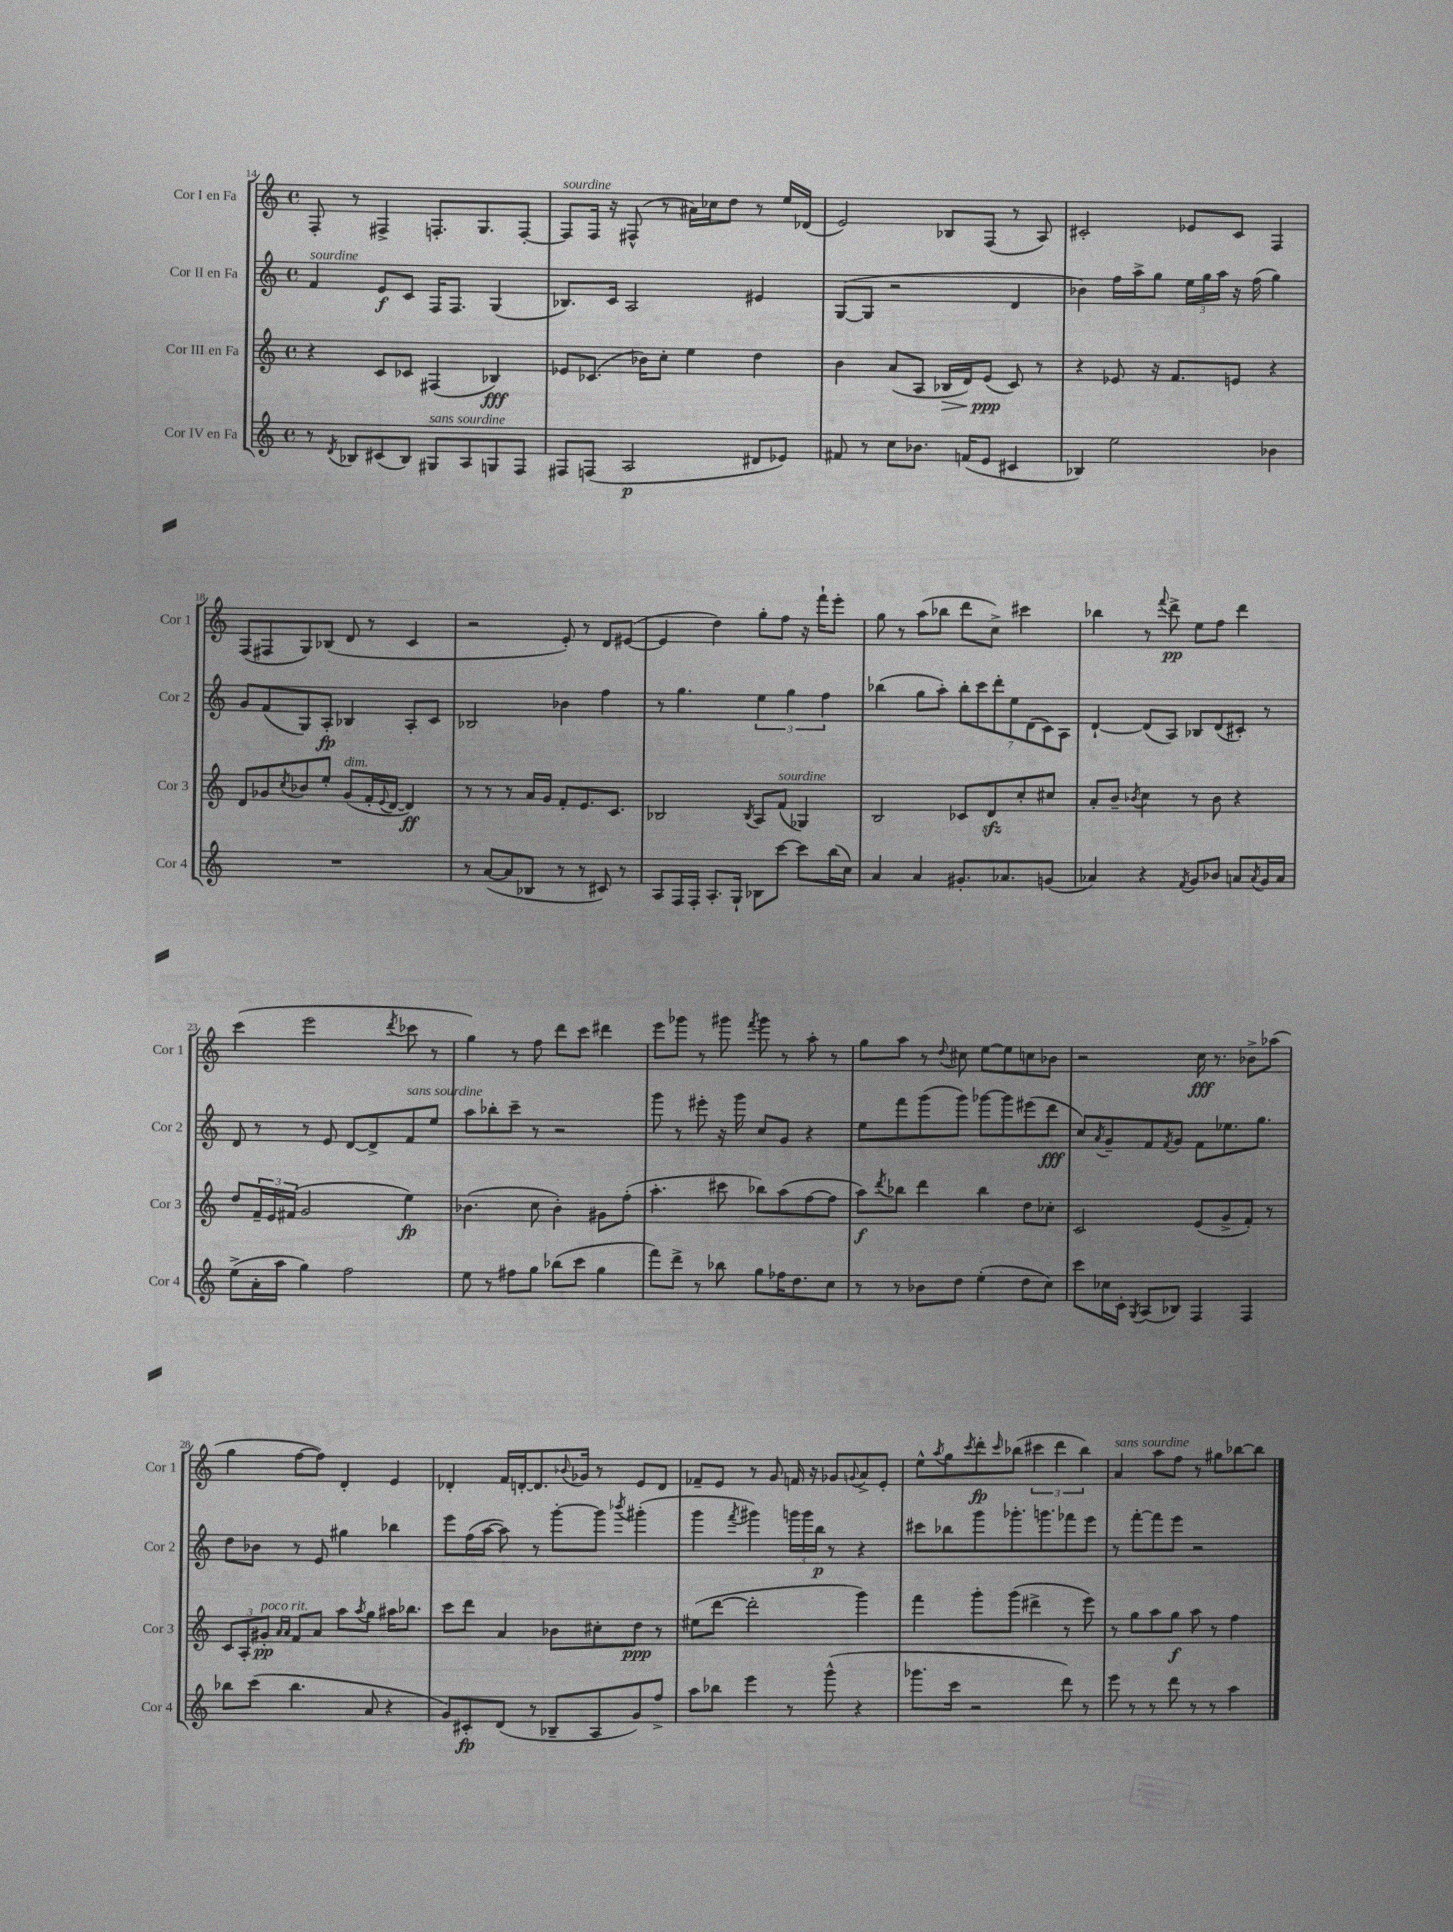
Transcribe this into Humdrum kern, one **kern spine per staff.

**kern	**kern	**kern	**kern
*staff4	*staff3	*staff2	*staff1
*clefG2	*clefG2	*clefG2	*clefG2
*k[]	*k[]	*k[]	*k[]
*M4/4	*M4/4	*M4/4	*M4/4
*met(c)	*met(c)	*met(c)	*met(c)
8r	4r	4f	8F'
8qd	.	.	.
8B-	.	.	8r
(8c#	8c	8e	4F#^
8B-)	8c-	8c	.
8G#	(4F#	16F	8.F'
.	.	8.F	.
8A	.	.	.
.	.	.	8.G
8G	4B-)	(4G	.
8F	.	.	[8F'
=	=	=	=
8F#	8e-	8.B-)	8F]
(8F	(8.c-	.	16F
.	.	16c	16r
2A	.	2A	(8F#^^
.	16b-)	.	.
.	8cc'	.	8r
.	4ee	.	16a#)
.	.	.	16cc-
.	.	.	8dd
8d#	4dd	4e#	8r
8e-)	.	.	16ee
.	.	.	(16d-
=	=	=	=
8f#	4b	([8G	2e)
8r	.	8G]	.
8cc	(8a	2r	.
8.b-	8A	.	.
.	16B-	.	8B-
(16f	16d)	.	.
8e	(8e	.	(8F
4c#	8c)	4d	8r
.	8r	.	8A)
=	=	=	=
4B-)	4r	4b-)	2c#'
2ee	8e-	16ff	.
.	.	16aa^	.
.	16r	8gg	.
.	8.f	.	.
.	.	24ee	8e-
.	.	24gg	.
.	.	24aa	.
.	8e	16r	8c#
.	.	(16ff	.
4b-	4r	4gg)	4F
=	=	=	=
1r	8d	8g	(8F
.	8g-	(8f	8F#
.	8qcc	.	.
.	8b-	8G)	8G)
.	8ee'	8A'	(8B-
.	(8g-	4B-	8d
.	16f'	.	8r
.	8qqe	.	.
.	[16d	.	.
.	4d])	8A'	4c
.	.	8c	.
=	=	=	=
8r	8r	2B-	2r
([8a	8r	.	.
8a]	8r	.	.
8B-	16a	.	.
.	16g	.	.
8r	8f'	4b-	8e')
8r	8.e	.	8r
8c#)	.	4ff	8d
.	8.c	.	.
8r	.	.	([8e#
=	=	=	=
8A	2B-	8r	4e#]
16F	.	4.gg	.
16F'	.	.	.
8.A'	.	.	4dd)
16G`	.	.	.
.	8qB-	.	.
8B-	8A	6ee	8gg'
[8ccc	(8f	.	8ff
.	.	6gg	.
8ccc]	4G-)	.	16r
.	.	.	16fff`
.	.	6ff	.
(16bb	.	.	8eee'
16cc)	.	.	.
=	=	=	=
4a	2B	(4bb-	8gg
.	.	.	8r
4a	.	8gg	(8aa
.	.	8aa')	8bb-
8.g#'	8c-	14bb-'	8ddd
.	.	14ccc	.
.	8d	.	8cc^)
.	.	14ddd'	.
8.a-	.	.	.
.	.	14ee	.
.	8cc'	.	4ccc#
.	.	(14d	.
.	.	14c)	.
(8g	8cc#	.	.
.	.	14A	.
=	=	=	=
4a-)	8a'	[4d`	4bb-
.	8b~	.	.
.	8qb-	.	.
4r	4cc	(8d]	8r
.	.	.	8qqfff
.	.	8A)	8ddd^
8qf	.	.	.
8g	8r	8B-	8ee
8b-	8b-	(8d	8ff
8a	4r	8c#')	4ddd
8qa	.	.	.
16g	.	8r	.
16a	.	.	.
=	=	=	=
(8ee^	8dd	8d	(4ccc
16a'	24f~	8r	.
.	24e	.	.
16aa	.	.	.
.	(24f#	.	.
4gg)	2g	8r	2eee
.	.	8e	.
2ff	.	[8d	.
.	.	8d^]	.
.	.	.	8qddd
.	4ee)	8f	8ccc-
.	.	8ee	8r
=	=	=	=
8ee	(4.b-	8aa	4gg)
8r	.	8bb-'	.
8ff#	.	8ccc~	8r
8gg	8cc	8r	8ff
(8bb-	4b-')	2r	8ddd
8ccc	.	.	8ccc
4gg	8g#	.	4ddd#
.	(8ff'	.	.
=	=	=	=
8fff)	4.aa'	8ggg	8eee
8ddd^	.	8r	8ggg-
8r	.	8eee#'	8r
8bb-	8ccc#	16r	8ggg#
.	.	16ggg	.
.	.	.	8qfff
8gg	8bb-)	8cc	8ggg#
16ff-	(8aa	8g	8r
8.dd	.	.	.
.	[8ff	4r	8aa'
8cc	8ff]	.	8r
=	=	=	=
8r	8aa)	8ee	8gg
.	8qddd	.	.
8r	8bb-	8fff	8aa
8b-	4ddd	(8ggg	8r
.	.	.	8qqdd
8dd	.	8ggg)	8cc#
(4ee'	4bb-	[8ggg-	[8ee
.	.	8ggg-]	8ee]
8dd	8dd	(8eee#	8cc
8cc)	8cc-'	8ddd	8b-
=	=	=	=
8ccc	2c	8cc)	2r
.	.	8qa	.
16cc-	.	8g~	.
16c'	.	.	.
8qG	.	.	.
(8A	.	8f	.
.	.	8qf	.
8B-)	.	8g	.
4F	(8e	8f	16cc
.	.	.	8.r
.	8g^	8.ee-	.
4F	8f')	.	8b-^
.	.	8.gg	.
.	8r	.	(8aa-
=	=	=	=
8bb-	12c	8dd	4gg
.	12A'	.	.
(8ccc	.	8b-	.
.	12g#'	.	.
.	16qqa	.	.
.	16qqa	.	.
4.bb-	8f	8r	[8ff
.	8a	8e	8ff])
.	8aa	4gg#	4d'
.	8qaa	.	.
8a	8gg	.	.
4r	16aa#	4bb-	4e
.	8.bb-	.	.
=	=	=	=
8g)	8ccc	8eee	4d-'
8c#'	8ddd	(16ff	.
.	.	[16aa	.
(8d	4a	8aa])	16f
.	.	.	[16d'
8r	.	8r	8.d]
8B-~	8b-	[8ggg'	.
.	.	.	8qqb-
.	.	.	16g-
8A	8cc#'	8ggg]	8r
.	.	8qbbb-	.
8g)	8dd	(4ggg#'	8e
8ff^	8r	.	8d
=	=	=	=
8aa	(8ee#	4ggg	8f-~
8bb-	[8ddd	.	8e
.	.	8qfff	.
4eee	2ddd']	4ggg#)	8r
.	.	.	8g
8r	.	24ggg	16f
.	.	24ggg	.
.	.	.	16r
.	.	24bb	.
(8ggg^^	.	8r	8g-
.	.	.	8qqg
4r	4ggg)	4r	8a^
.	.	.	8e'
=	=	=	=
8.ggg-	4fff	8ccc#	8ee^^
.	.	.	8qaa
.	.	8bb-	8gg
16ccc	.	.	.
.	.	.	8qccc
2r	8ggg'	8ggg	8ddd'
.	.	.	16qqccc
.	(8ggg	8.ggg-'	(8bb-
.	4ddd#^	.	6ccc#
.	.	8.ggg	.
.	.	.	6ddd
8ddd)	8r	8fff-	.
.	.	.	6bb-)
8r	8eee)	8eee	.
=	=	=	=
8eee	8r	8r	4a
8r	8gg	[8fff'	.
8r	8aa	8fff]	8aa
8ddd	8gg	8eee	8ff
8r	8aa	2r	8r
8r	8r	.	8gg#
4aa	4ff	.	[8bb-
.	.	.	8bb-]
==	==	==	==
*-	*-	*-	*-
